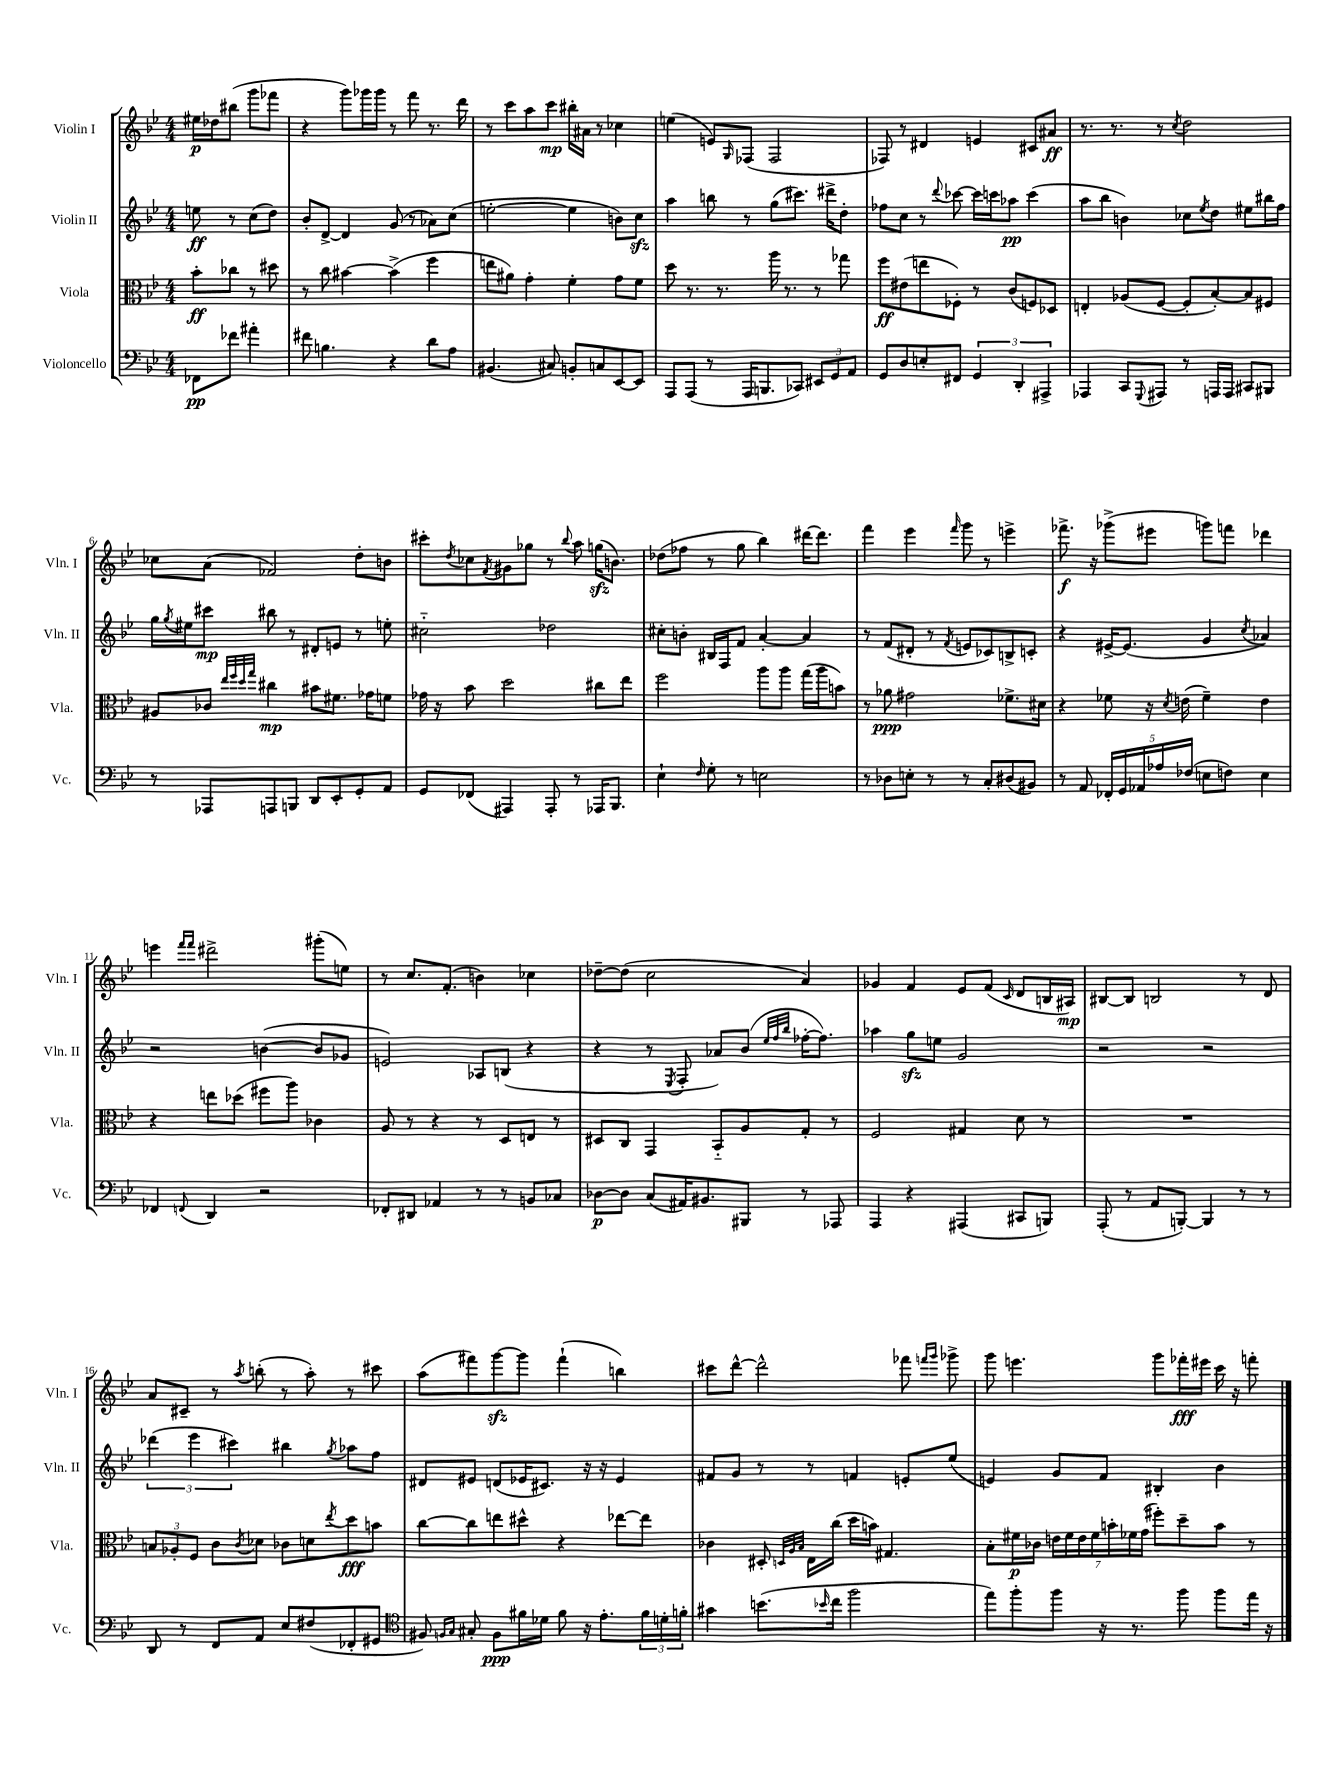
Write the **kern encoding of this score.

**kern	**kern	**kern	**kern
*staff4	*staff3	*staff2	*staff1
*clefF4	*clefC3	*clefG2	*clefG2
*k[b-e-]	*k[b-e-]	*k[b-e-]	*k[b-e-]
*M4/4	*M4/4	*M4/4	*M4/4
8FF-\L	8b-'\L	8ee\	16ee#\LL
.	.	.	16dd-\J
8f-\J	8cc-\J	8r	(8bb#\J
4a#'\	8r	(8cc\L	8ggg\L
.	8dd#\	8dd\J)	8fff-\J
=	=	=	=
8f#\	8r	8b-'/L	4r
4.B\	8cc\	[8d^/J	.
.	[4b#\	4d/]	8ggg\L)
.	.	.	16ggg-\L
.	.	.	16ggg-\JJ
4r	(4b#^\]	(8g/	8r
.	.	8r	8fff\
8d\L	4ff\	8a-\L)	8.r
8A\J	.	(8cc\J	.
.	.	.	16ddd\
=	=	=	=
(4.BB#/	8ee\L	[2ee'\	8r
.	8a#\J)	.	8ccc\L
.	4g'\	.	8aa\
8C#/)	.	.	8ccc\J
8BB'/L	4f'\	4ee\]	16bb#'\LL
.	.	.	16a#\JJ
8C/	.	.	8r
[8EE-/	8g\L	8b\L)	4cc-\
8EE-/]J	8f\J	8cc\J	.
=	=	=	=
8AAA/L	8dd\	4aa\	(4ee\
(8AAA/J	8.r	.	.
8r	.	8bb\	8e/L)
.	8.r	.	.
.	.	.	16qqG/
16AAA/LK	.	8r	(8F-/J
8.BBB/	.	.	.
.	16aa\	(8gg\L	2F-/
.	8.r	.	.
8CC-/J)	.	8.ccc#\J)	.
12EE#/L	8r	.	.
.	.	16ddd#^\LK	.
12GG/	.	.	.
.	8gg-\	8dd'\J	.
12AA/J	.	.	.
=	=	=	=
8GG/L	8ff\L	8ff-\L	8F-/)
8D/	(8e#\	8cc\J	8r
8E'/	8ee\	8r	4d#/
.	.	8qqddd/	.
8FF#/J	8F-'\J)	[8ccc-\	.
6GG/	8r	16ccc-\]LL	4e/
.	.	16ccc\J	.
.	(8c/L	8aa-\J	.
6DD'/	.	.	.
.	8F/)	(4ccc\	8c#/L
6AAA#^/	.	.	.
.	8D-/J	.	8a#/J
=	=	=	=
4AAA-/	4E'/	8aa\L	8.r
.	.	8bb-\J	.
.	.	.	8.r
8CC/L	(8A-/L	4b\)	.
8qqGGG/	.	.	.
8AAA#/J	[8F/J	.	8r
.	.	.	8qcc/
8r	8F'/]L	8cc-\L	2dd\
.	.	8qee-/	.
16AAA/LL	[8B-'/)	8dd\J	.
16AAA/JJ	.	.	.
8CC#/L	8B-/]	8ee#\L	.
8BBB#/J	8F#/J	16bb#\L	.
.	.	16ff\JJ	.
=	=	=	=
8r	8A#/L	16gg\LL	8cc-\L
.	.	8qgg/	.
.	.	16ee#\J	.
8AAA-/L	8c-/J	8ccc#\J	(8a\J
.	32qqee-/LLL	.	.
.	32qqff/	.	.
.	32qqdd/	.	.
.	32qqgg/JJJ	.	.
8AAA/	4cc#\	8bb#\	2f-/)
8BBB/J	.	8r	.
8DD/L	8b#\L	8d#'/L	.
8EE-'/	8.f#\J	8e/J	.
8GG'/	.	8r	8dd'\L
.	16g-\LK	.	.
8AA/J	8f\J	8ee'\	8b\J
=	=	=	=
8GG/L	16g-\	2cc#'~\	8ccc#'\L
.	16r	.	.
.	.	.	8qdd/
(8FF-/J	8b-\	.	8cc-\
.	.	.	8qf/
4AAA#/)	2dd\	.	8g#\
.	.	.	8gg-\J
8AAA#'/	.	2dd-\	8r
.	.	.	8qqbb-/
8r	.	.	8aa\
16AAA-/LK	8cc#\L	.	(16gg\LK
8.BBB-/J	.	.	8.b\J)
.	8ee-\J	.	.
=	=	=	=
4E-`\	2ff\	8cc#'\L	(8dd-\L
.	.	8b'\J	8ff-\J
16qqF/	.	.	.
8G'\	.	16B#/LL	8r
.	.	16F/J	.
8r	.	8f/J	8gg\
2E\	8aa\L	[4a'/	4bb-\)
.	8aa\J	.	.
.	(16gg\LL	4a/]	[16ddd#\LK
.	16aa\J	.	8.ddd#\]J
.	8b\J)	.	.
=	=	=	=
8r	8r	8r	4fff\
8D-\L	8a-\	(8f/L	.
8E'\J	2g#\	8d#'/J	4eee-\
8r	.	8r	.
.	.	8qf/	16qqfff/
8r	.	8e/L	8ggg\
8C'/L	.	8c-/)	8r
(8D#/	8.f-^\L	8B^/	4eee^\
8BB#/J)	.	8c'/J	.
.	16d#\Jk	.	.
=	=	=	=
8r	4r	4r	8.fff-^\
8AA/	.	.	.
.	.	.	16r
20FF-'/LL	8f-\	[16e#^/LK	(8ggg-^\L
20GG/	.	.	.
.	.	(8.e#/]J	.
20AA-/	.	.	.
.	16r	.	8eee#\J
20A-/	.	.	.
.	8qd/	.	.
.	(16e\	.	.
(20F-/JJ	.	.	.
8E\L	4f-~\)	4g/	8ggg\L)
8F\J)	.	.	8fff\J
.	.	8qcc/	.
4E\	4e\	4a-/)	4ddd-\
=	=	=	=
4FF-/	4r	2r	4eee\
.	.	.	16qqfff/LL
8qqFF/	.	.	16qqfff/JJ
4DD/	8ee\L	.	2ddd#^\
.	(8dd-\J	.	.
2r	8ff#\L	([4b\	.
.	8aa\J)	.	.
.	4c-\	8b/]L	(8ggg#'\L
.	.	8g-/J	8ee\J)
=	=	=	=
8FF-'/L	8A/	2e/)	8r
8DD#/J	8r	.	8.cc/L
4AA-/	4r	.	.
.	.	.	(8.f'/J
8r	8r	8A-/L	4b\)
8r	8D/L	(8B/J	.
8BB/L	8E/J	4r	4cc-\
8C-/J	8r	.	.
=	=	=	=
[8D-\L	8D#/L	4r	[8dd-~\L
8D-\]J	8C/J	.	(8dd-\]J
(8C/L	4GG/	8r	2cc\
.	.	8qE-/	.
16AA#/K)	.	8F'/	.
8.BB#/	.	.	.
.	8BB-'~/L	8a-/L)	.
8BBB#/J	8A/	(8b-/J	.
.	.	32qqee-/LLL	.
.	.	32qqff/	.
.	.	32qqbb-/JJJ	.
8r	8G'/J	[16ff-'\LK	4a/)
.	.	8.ff-\]J)	.
8AAA-/	8r	.	.
=	=	=	=
4AAA/	2F/	4aa-\	4g-/
4r	.	8gg\L	4f/
.	.	8ee\J	.
(4AAA#/	4G#/	2g/	8e-/L
.	.	.	(8f/J
.	.	.	16qqc/
8CC#/L	8d\	.	8d/L
8BBB/J)	8r	.	16B/L
.	.	.	16A#/JJ)
=	=	=	=
(8AAA'/	1r	2r	[8B#/L
8r	.	.	8B#/]J
8AA/L	.	.	2B/
[8BBB'/J)	.	.	.
4BBB/]	.	2r	.
8r	.	.	8r
8r	.	.	8d/
=	=	=	=
8DD/	12B/L	(6ddd-\	8a/L
.	12A-'/	.	.
8r	.	.	8c#~/J
.	12F/J	6eee-\	.
8FF/L	8c\L	.	8r
.	.	6ccc#\)	.
.	8qc/	.	8qaa/
8AA/J	8d-\J	.	(8bb'\
8E-/L	8c-\L	4bb#\	8r
(8F#/	8d\	.	8aa'\)
.	8qee-/	8qgg/	.
8FF-'/	8dd\	8aa-\L	8r
8GG#/J	8b\J	8ff\J	8ccc#\
=	=	=	=
*clefC4	*	*	*
8F#/)	[8cc\L	8d#/L	(8aa\L
16qqF/LL	.	.	.
16qqG/JJ	.	.	.
8G#'/	8cc\]	8e#/J	8fff#\)
8F\L	8ee\	(8d/L	[8ggg\
16f#\L	8dd#^^\J	16e-/K	8ggg\]J
16d-\JJ	.	8.c#/J)	.
8f#\	4r	.	(4fff#`\
16r	.	16r	.
8.e-'\L	.	16r	.
.	[8ee-\L	4e-/	4bb\)
24f#\L	8ee-\]J	.	.
24d'\	.	.	.
24f'\JJ	.	.	.
=	=	=	=
4g#\	4c-\	8f#/L	8ccc#\L
.	.	8g/J	[8ddd^^\J
(8.b\L	8D#'/	8r	2ddd^^\]
.	32qqD/LLL	.	.
.	32qqA/	.	.
.	32qqB-/JJJ	.	.
.	16E-\LL	8r	.
16qqb-/	.	.	.
16cc\Jk	(16cc\JJ	.	.
2ff\	16dd\LL	4f/	.
.	16b\JJ)	.	.
.	4.G#/	.	.
.	.	8e'/L	8fff-\
.	.	.	16qqfff/LL
.	.	.	16qqggg/JJ
.	.	(8ee-/J	8ggg-^\
=	=	=	=
8ee-\L)	8B-'\L	4e/)	8ggg\
8ff'\	16f#\L	.	4.eee\
.	16c-\JJ	.	.
8ff\J	28e\LL	8g/L	.
.	28f#\	.	.
.	28e\	.	.
.	28f#\	.	.
16r	.	8f/J	.
.	28b'\	.	.
.	28f-\	.	.
8.r	.	.	.
.	(28g\JJ	.	.
.	8ff#'\L)	4B#'/	8ggg\L
8ff\	8dd~\	.	16fff-'\L
.	.	.	16eee#\JJ
8ff\L	8b\J	4b-\	16ccc\
.	.	.	16r
16ee-\Jk	8r	.	8fff'\
16r	.	.	.
==	==	==	==
*-	*-	*-	*-
